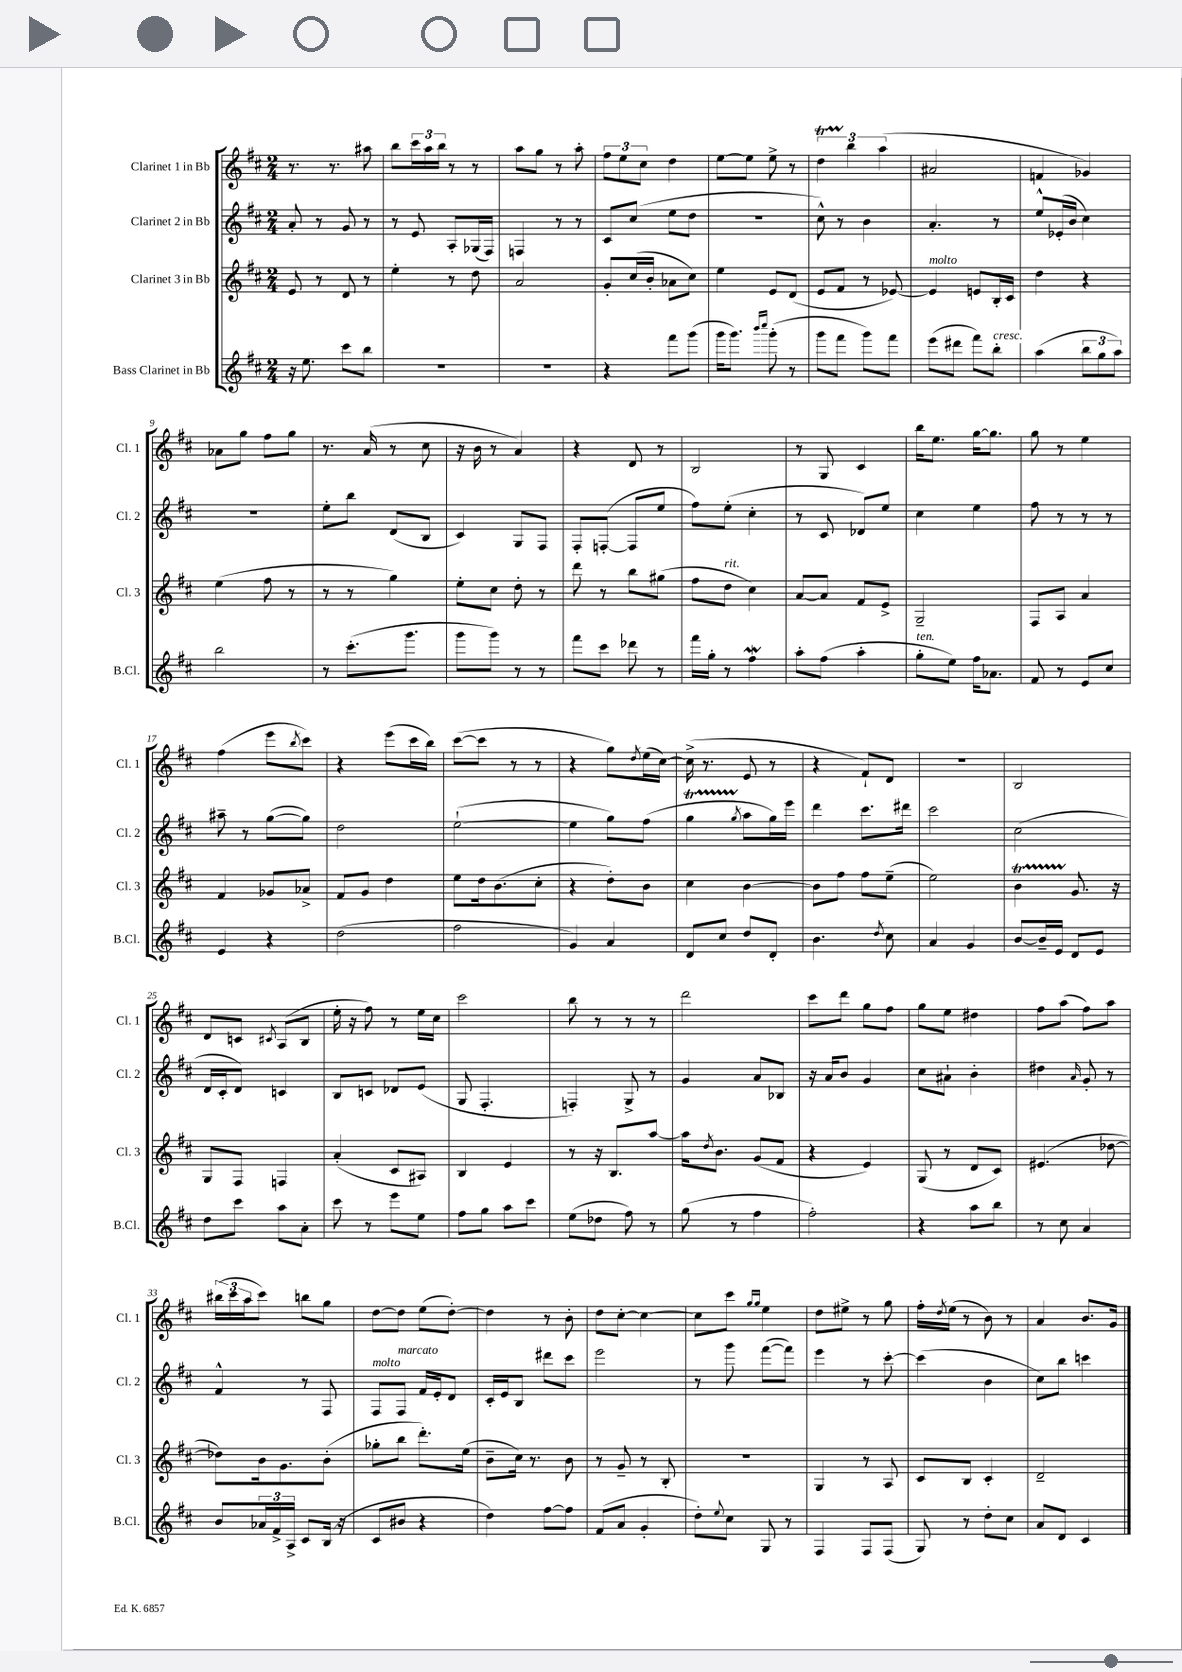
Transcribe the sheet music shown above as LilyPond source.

<<
\new StaffGroup <<
\new Staff = "s0" \with { instrumentName = "Clarinet 1 in Bb" shortInstrumentName = "Cl. 1" } {
    \clef treble \key d \major \numericTimeSignature \time 2/4
    r8. r8. ais''8 |
    b''8 \tuplet 3/2 { cis'''16 a''16 b''16 } r8 r8 |
    a''8 g''8 r8 a''8-. |
    \tuplet 3/2 { fis''8 e''8 cis''8 } d''4 |
    e''8~ e''8 e''8-> r8 |
    \tuplet 3/2 { d''4\startTrillSpan b''4\stopTrillSpan a''4( } |
    ais'2 |
    f'4 ges'4) |
    aes'8 g''8 fis''8 g''8 |
    r8. a'16( r8 cis''8 |
    r16 b'16 r8 a'4) |
    r4 d'8 r8 |
    b2 |
    r8 g8 cis'4 |
    b''16 e''8. g''16~ g''8. |
    g''8 r8 e''4 |
    fis''4( e'''8 \acciaccatura { b''8 } cis'''8) |
    r4 e'''8( cis'''16 b''16) |
    cis'''8~( cis'''8 r8 r8 |
    r4 g''8) \acciaccatura { d''8 } e''16( cis''16~) |
    cis''16->( r8. e'8 r8 |
    r4 fis'8-!) d'8 |
    r2 |
    b2 |
    d'8 c'8 \acciaccatura { cis'8 } a8( b8 |
    e''16-. r16 fis''8) r8 e''16 cis''16 |
    cis'''2 |
    b''8 r8 r8 r8 |
    d'''2 |
    cis'''8 d'''8 g''8 fis''8 |
    g''8 e''8 dis''4 |
    fis''8 a''8( fis''8) a''8 |
    \tuplet 3/2 { bis''16( cis'''16 a''16 } cis'''8) b''8 g''8 |
    d''8~ d''8 e''8( d''8~-.) |
    d''4 r8 b'8-. |
    d''8 cis''8~-. cis''4~ |
    cis''8 cis'''8 \grace { g''16 g''16 } e''4 |
    d''8 eis''8-> r8 g''8 |
    fis''16-. \acciaccatura { d''8 } e''16( r8 b'8) r8 |
    a'4 b'8. g'16 \bar "|." |
}
\new Staff = "s1" \with { instrumentName = "Clarinet 2 in Bb" shortInstrumentName = "Cl. 2" } {
    \clef treble \key d \major \numericTimeSignature \time 2/4
    a'8-. r8 g'8 r8 |
    r8 e'8 a8-. ges16( fis16) |
    f4 r8 r8 |
    cis'8 cis''8( e''8 d''8 |
    r2 |
    cis''8-^) r8 b'4 |
    a'4.-. r8 |
    e''8-^ ees'16-.( b'16 cis''4) |
    R2 |
    e''8-. b''8 d'8( b8 |
    cis'4) g8 fis8 |
    fis8-. f8~-.( f8 e''8 |
    fis''8) e''8-.( cis''4-. |
    r8 cis'8 des'8) e''8 |
    cis''4 e''4 |
    fis''8 r8 r8 r8 |
    ais''8-- r8 g''8~( g''8) |
    d''2 |
    e''2~-!( |
    e''4 g''8) fis''8( |
    g''4\startTrillSpan \acciaccatura { g''8 } a''8\stopTrillSpan g''16) e'''16 |
    d'''4 cis'''8. dis'''16 |
    cis'''2 |
    cis''2( |
    d'16 cis'16-. d'8) c'4 |
    b8 c'8 des'8 e'8( |
    g8 fis4.-. |
    f4-.) g8-> r8 |
    g'4 a'8 bes8 |
    r16 a'16 b'8 g'4 |
    cis''8 ais'8-! b'4-. |
    dis''4 \grace { a'16 } g'8-. r8 |
    fis'4-^ r8 fis8 |
    fis8^\markup { \italic "molto" } fis8^\markup { \italic "marcato" } fis'16 e'16-. d'8 |
    cis'16-. e'16 b8 dis'''8 cis'''8 |
    e'''2 |
    r8 g'''8 fis'''8~( fis'''8) |
    e'''4 r8 cis'''8~-. |
    cis'''4( b'4 |
    cis''8) b''8 c'''4 \bar "|." |
}
\new Staff = "s2" \with { instrumentName = "Clarinet 3 in Bb" shortInstrumentName = "Cl. 3" } {
    \clef treble \key d \major \numericTimeSignature \time 2/4
    e'8 r8 d'8 r8 |
    e''4-. r8 d''8 |
    a'2 |
    g'8-. cis''16( b'16-. aes'8 cis''8) |
    e''4 e'8 d'8( |
    e'8 fis'8 r8 ees'8~) |
    ees'4^\markup { \italic "molto" } e'8 b16-. cis'16 |
    d''4 r4 |
    e''4( fis''8 r8 |
    r8 r8 g''4) |
    e''8-. cis''8 d''8-. r8 |
    d'''8 r8 b''8 gis''8( |
    fis''8 d''8^\markup { \italic "rit." } cis''4) |
    a'8~ a'8 fis'8 e'8-> |
    g2-- |
    fis8 a8 a'4 |
    fis'4 ges'8 aes'8-> |
    fis'8 g'8 d''4 |
    e''8 d''16 b'8.( cis''8-. |
    r4 d''8-.) b'8 |
    cis''4 b'4~ |
    b'8 fis''8 fis''8 e''8--( |
    e''2) |
    b'4\startTrillSpan g'8.\stopTrillSpan r16 |
    g8 fis8 f4 |
    a'4-.( cis'8 ais8) |
    b4 e'4 |
    r8 r16 b8. a''8~ |
    a''16 \acciaccatura { d''8 } b'8. g'8( fis'8 |
    r4 e'4) |
    g8( r8 d'8 cis'8) |
    eis'4.( des''8~ |
    des''8) b'16 g'8. b'8-.( |
    ges''8-. b''8 d'''8.-.) e''16( |
    b'8-- cis''16) r8. b'8 |
    r8 g'8-- r8 b8-. |
    r2 |
    g4 r8 a8 |
    cis'8 b8 cis'4-. |
    d'2-- \bar "|." |
}
\new Staff = "s3" \with { instrumentName = "Bass Clarinet in Bb" shortInstrumentName = "B.Cl." } {
    \clef treble \key d \major \numericTimeSignature \time 2/4
    r16 e''8. cis'''8 b''8 |
    R2 |
    R2 |
    r4 fis'''8 g'''8( |
    g'''16 g'''8.) \grace { b'''16 cis''''16 } g'''8-.( r8 |
    g'''8 fis'''8 g'''8) fis'''8 |
    e'''8( dis'''8 fis'''8) b''8-.^\markup { \italic "cresc." } |
    a''4( \tuplet 3/2 { b''8 g''8 a''8) } |
    b''2 |
    r8 cis'''8.-.( g'''8. |
    g'''8 g'''8) r8 r8 |
    fis'''8 cis'''8 des'''8 r8 |
    fis'''16 g''16-. r8 fis''4\mordent |
    a''8-. fis''8( a''4-. |
    g''8-.^\markup { \italic "ten." } e''8) fis''16 aes'8. |
    fis'8 r8 e'8 cis''8 |
    e'4 r4 |
    d''2( |
    fis''2 |
    g'4) a'4 |
    d'8 cis''8 d''8 d'8-. |
    b'4. \acciaccatura { d''8 } cis''8 |
    a'4 g'4 |
    b'8~ b'16-- e'16 d'8 e'8 |
    d''8 cis'''8 a''8 a'8-. |
    cis'''8 r8 e'''8 e''8 |
    fis''8 g''8 a''8 cis'''8 |
    e''8( des''8 fis''8) r8 |
    g''8( r8 fis''4 |
    fis''2-.) |
    r4 a''8 b''8 |
    r8 cis''8 a'4 |
    b'8 \tuplet 3/2 { aes'16 fis'16-> a16-> } cis'8 b16( r16 |
    cis'8 bis'8 r4 |
    d''4) fis''8~ fis''8 |
    fis'8( a'8 g'4-. |
    d''8-.) \appoggiatura { e''8 } cis''8 g8 r8 |
    fis4 fis8 fis8( |
    g8) r8 d''8-. cis''8 |
    a'8 d'8 cis'4 \bar "|." |
}
>>
>>
